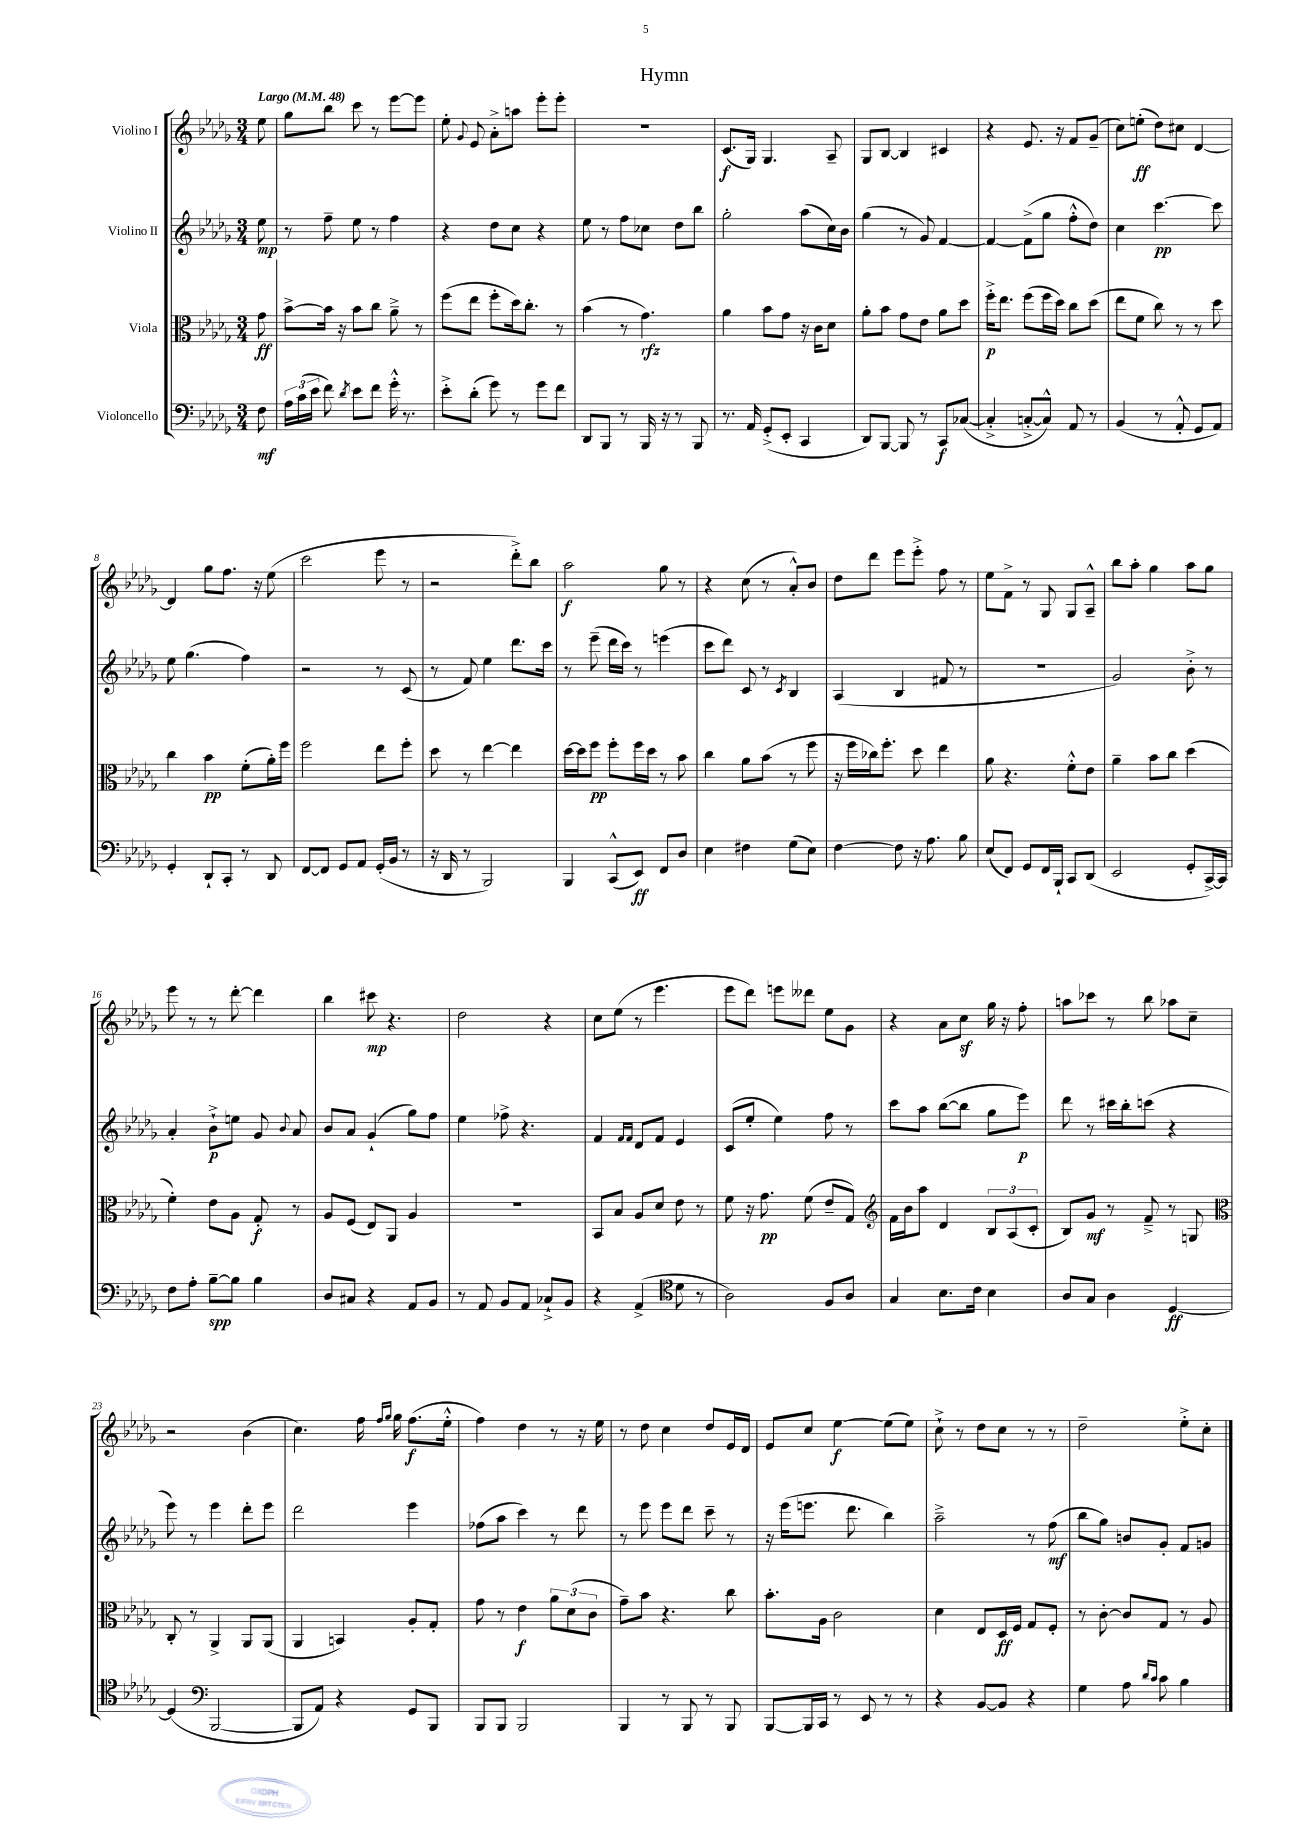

**kern	**kern	**kern	**kern
*staff4	*staff3	*staff2	*staff1
*clefF4	*clefC3	*clefG2	*clefG2
*k[b-e-a-d-g-]	*k[b-e-a-d-g-]	*k[b-e-a-d-g-]	*k[b-e-a-d-g-]
*M3/4	*M3/4	*M3/4	*M3/4
*MM48	*MM48	*MM48	*MM48
8F	8g-	8ee-	8ee-
=	=	=	=
24A-	[8b-^	8r	8gg-
(24c	.	.	.
24e-	.	.	.
8f)	16b-]	8ff~	8bb-
.	16r	.	.
8qd-	.	.	.
8e-	8b-	8ee-	8ccc
8f	8cc	8r	8r
16g-'^^	8a-~^	4ff	[8eee-
8.r	.	.	.
.	8r	.	8eee-]
=	=	=	=
8e-'^	(8ff	4r	8ee-'
.	.	.	8qqg-
(8d-'	8ee-	.	8e-
8g-)	8ff'	8dd-	8a-'^
8r	16dd-)	8cc	8aa
.	8.cc'	.	.
8g-	.	4r	8eee-'
8f	8r	.	8eee-'
=	=	=	=
8DD-	(4b-	8ee-	2.r
8BBB-	.	8r	.
8r	8r	8ff	.
16BBB-	4.g-)	8cc-	.
16r	.	.	.
8r	.	8dd-	.
8BBB-	.	8bb-	.
=	=	=	=
8.r	4a-	2gg-'	(8.c
16AA-	.	.	16G-)
(8GG-'^	8b-	.	4.G-
8EE-'	8g-	.	.
4CC	16r	(8aa-	.
.	16c	.	.
.	8d-	16cc)	8A-~
.	.	16b-	.
=	=	=	=
8DD-)	8a-'	(4gg-	8G-
[8BBB-	8b-	.	[8B-
8BBB-]	8g-	8r	4B-]
8r	8e-	8g-)	.
8CC	8a-	[4f	4c#
([8C-	8dd-	.	.
=	=	=	=
4C-'^]	16ff'^	4f_	4r
.	8.ee-	.	.
[8C'^	(8ff	(8f^]	8.e-
8C^^])	16ff	8gg-	.
.	16dd-)	.	16r
8AA-	8cc	8ff'^^	8f
8r	(8dd-	8dd-)	(8g-~
=	=	=	=
(4BB-	8ee-	4cc	8cc)
.	8f	.	(8ee'
8r	8cc)	[4.ccc	8dd-)
8AA-'^^	8r	.	8cc#
8GG-	8r	.	[4d-
8AA-)	8dd-	8ccc]	.
=	=	=	=
4GG-'	4cc	8ee-	4d-]
.	.	(4.gg-	.
8DD-`	4b-	.	8gg-
8CC'	.	.	8.ff
8r	(8f'	4ff)	.
.	.	.	16r
8DD-	16a-')	.	(8ee-
.	16ff	.	.
=	=	=	=
[8FF	2ff	2r	2ccc
8FF]	.	.	.
8GG-	.	.	.
8AA-	.	.	.
(16GG-'	8ee-	8r	8eee-
16BB-	.	.	.
8r	8ff'	(8c	8r
=	=	=	=
16r	8dd-	8r	2r
16DD-	.	.	.
8r	8r	8f)	.
2BBB-)	[4ee-	4ee-	.
.	4ee-]	8.ddd-	8ddd-'^)
.	.	.	8bb-
.	.	16ccc	.
=	=	=	=
4BBB-	[16dd-	8r	2aa-
.	16dd-]	.	.
.	8ff	(8eee-~	.
(8CC^^	8ff'	16ddd-	.
.	.	16ccc)	.
8EE-)	16ff	8r	.
.	16dd-	.	.
8FF	8r	(4eee	8gg-
8D-	8b-	.	8r
=	=	=	=
4E-	4cc	8ccc	4r
.	.	8ddd-)	.
4F#	8a-	8c	(8cc
.	(8b-	8r	8r
.	.	8qc	.
(8G-	8r	4B-	8a-'^^)
8E-)	8ff	.	8b-
=	=	=	=
[4F	16r	(4A-	8dd-
.	16ff	.	.
.	16cc-)	.	8ddd-
.	8.ff'	.	.
8F]	.	4B-	8eee-
16r	8dd-	.	8eee-'^
8.A-	.	.	.
.	4ee-	8f#	8ff
8B-	.	8r	8r
=	=	=	=
(8E-	8a-	2.r	8ee-
8FF)	4.r	.	8f^
8GG-	.	.	8r
16FF	.	.	8G-
16BBB-`	.	.	.
8CC	8f'^^	.	8G-
(8DD-	8e-	.	8A-~^^
=	=	=	=
2EE-	4a-~	2g-)	8bb-
.	.	.	8aa-'
.	8b-	.	4gg-
.	8cc	.	.
8GG-'	(4dd-	8b-'^	8aa-
[16CC^)	.	8r	8gg-
16CC]	.	.	.
=	=	=	=
8F	4f')	4a-'	8eee-
8A-'	.	.	8r
[8B-~	8e-	8b-`^	8r
8B-]	8A-	8ee	[8ddd-'
4B-	8G-'	8g-	4ddd-]
.	.	8qqb-	.
.	8r	8a-	.
=	=	=	=
8D-	8A-	8b-	4bb-
8C#	(8F	8a-	.
4r	8E-)	(4g-`	8ccc#
.	8AA-	.	4.r
8AA-	4A-	8gg-)	.
8BB-	.	8ff	.
=	=	=	=
8r	2.r	4ee-	2dd-
8AA-	.	.	.
8BB-	.	8ff-^	.
8AA-	.	4.r	.
8C-`^	.	.	4r
8BB-	.	.	.
=	=	=	=
4r	8BB-	4f	8cc
.	8B-	.	(8ee-
.	.	16qqf	.
.	.	16qqf	.
(4AA-^	8A-	8d-	8r
.	8d-	8f	4.eee-
*clefC4	*	*	*
8d-	8e-	4e-	.
8r	8r	.	.
=	=	=	=
2A-)	8f	(8c	8eee-
.	16r	8ee-'	8ddd-)
.	8.g-	.	.
.	.	4ee-)	8eee
.	(8f	.	8ddd--
8F	8e-~	8ff	8ee-
8A-	8G-)	8r	8g-
=	=	=	=
*	*clefG2	*	*
4G-	16f	8ccc	4r
.	16b-	.	.
.	8aa-	8aa-	.
8.B-	4d-	([8bb-	8a-
.	.	8bb-]	8cc
16c	.	.	.
4B-	12B-	8gg-	16gg-
.	.	.	16r
.	(12A-	.	.
.	.	8eee-)	8ff'
.	12c'	.	.
=	=	=	=
8A-	8B-)	8ddd-	8aa
8G-	8g-	8r	8ccc-
4A-	8r	16ccc#	8r
.	.	16bb-'	.
.	8f~^	(8ccc	8bb-
[4D-	8r	4r	8aa-
.	8G	.	8cc~
=	=	=	=
*	*clefC3	*	*
(4D-]	8C'	8eee-)	2r
.	8r	8r	.
*clefF4	*	*	*
[2BBB-	4AA-^	4eee-	.
.	8AA-	8ddd-'	(4b-
.	(8AA-	8eee-	.
=	=	=	=
8BBB-]	4AA-	2ddd-	4.cc)
8AA-)	.	.	.
4r	4BB)	.	.
.	.	.	16ff
.	.	.	16qqff
.	.	.	16qqgg-
.	.	.	16gg-
8GG-	8A-'	4eee-	(8.ff
8BBB-	8G-'	.	.
.	.	.	16ee-'^^
=	=	=	=
8BBB-	8g-	(8ff-	4ff)
8BBB-	8r	8aa-	.
2BBB-	4e-	4ccc)	4dd-
.	12a-	8r	8r
.	(12d-	.	.
.	.	8ddd-	16r
.	12c	.	.
.	.	.	16ee-
=	=	=	=
4BBB-	8g-~)	8r	8r
.	8b-	8eee-	8dd-
8r	4.r	8eee-	4cc
8BBB-	.	8ddd-	.
8r	.	8ccc~	8dd-
8BBB-	8cc	8r	16e-
.	.	.	16d-
=	=	=	=
[8BBB-	8.b-'	16r	8e-
.	.	(16eee-	.
16BBB-]	.	8.eee	8cc
16CC	16A-	.	.
8r	2c	.	[4ee-
.	.	8.ddd-	.
8EE-	.	.	.
8r	.	4bb-)	(8ee-]
8r	.	.	8ee-)
=	=	=	=
4r	4d-	2aa-~^	8cc`^
.	.	.	8r
[8BB-	8E-	.	8dd-
8BB-]	16D-	.	8cc
.	16F	.	.
4r	8G-	8r	8r
.	8F'	(8ff	8r
=	=	=	=
4G-	8r	8bb-	2dd-~
.	[8c'	8gg-)	.
8A-	8c]	8b	.
16qqd-	.	.	.
16qqc	.	.	.
8c	8G-	8g-'	.
4B-	8r	8f	8ee-'^
.	8A-	8g	8cc'
==	==	==	==
*-	*-	*-	*-
